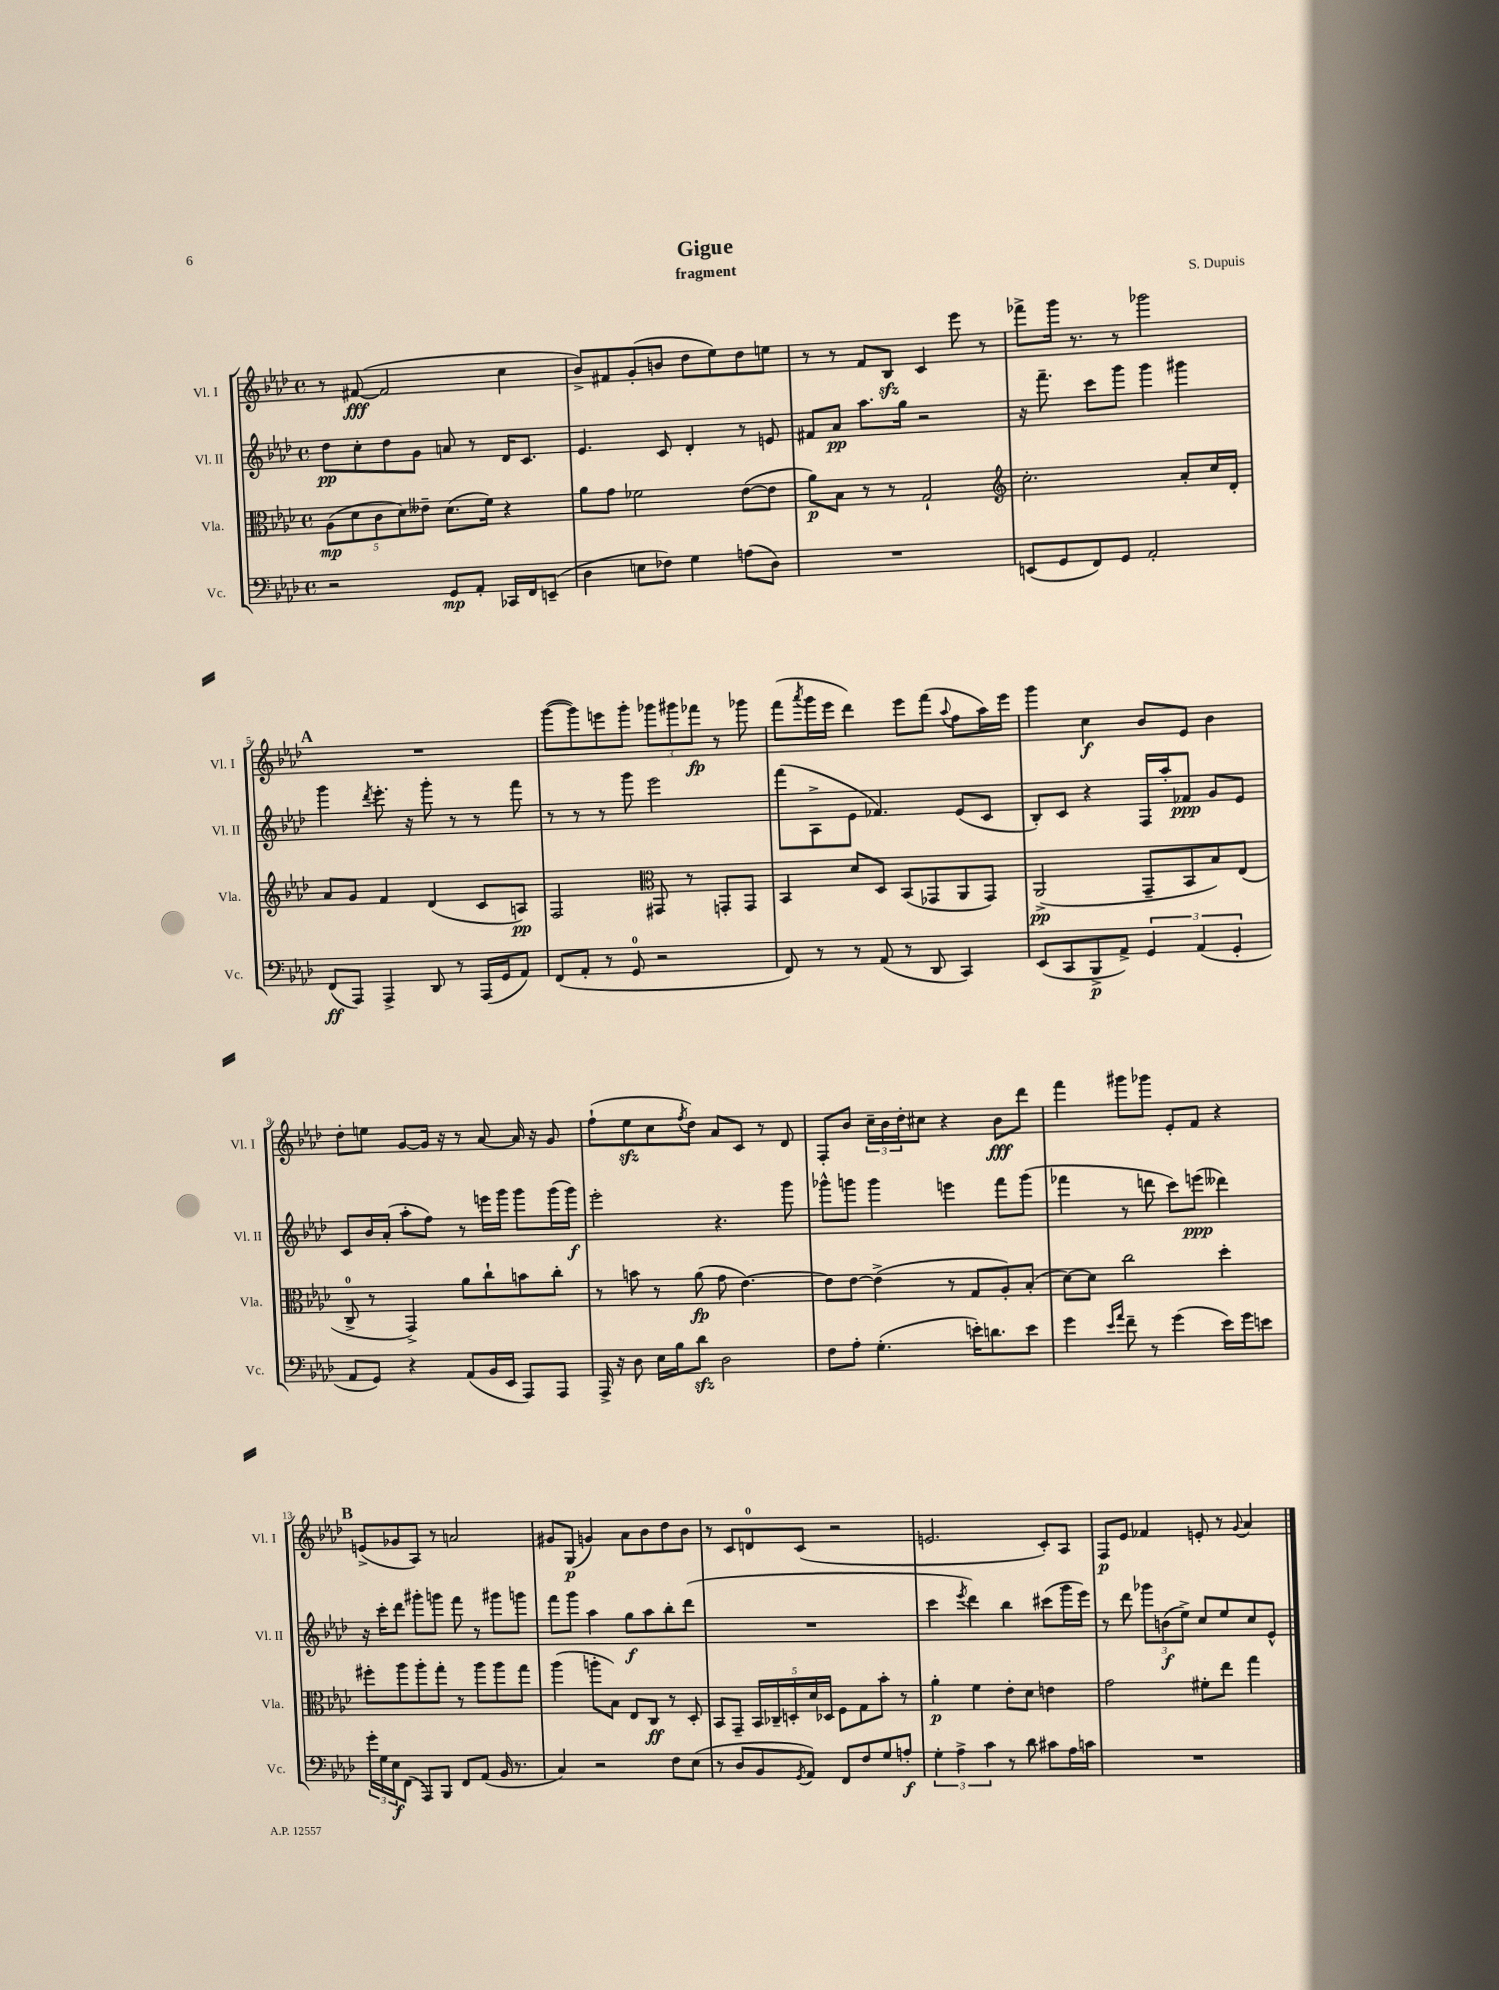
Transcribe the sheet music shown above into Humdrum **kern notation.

**kern	**kern	**kern	**kern
*staff4	*staff3	*staff2	*staff1
*clefF4	*clefC3	*clefG2	*clefG2
*k[b-e-a-d-]	*k[b-e-a-d-]	*k[b-e-a-d-]	*k[b-e-a-d-]
*M4/4	*M4/4	*M4/4	*M4/4
*met(c)	*met(c)	*met(c)	*met(c)
2r	(10A-	8dd-	8r
.	10d-	.	.
.	.	8cc'	([8f#
.	10c	.	.
.	.	8dd-	2f#]
.	10d-)	.	.
.	.	8g	.
.	10e--~	.	.
8GG	(8.d-	8a	.
8AA-'	.	8r	.
.	16f)	.	.
16CC-	4r	16d-	4cc
16FF	.	8.c	.
(8EE~	.	.	.
=	=	=	=
4D-	8a-	4.e-	8b-^)
.	8g	.	8f#
8E	2f-	.	(8g'
8F-)	.	8c	8b
4G	.	4d-'	8dd-
.	.	.	8ee-)
(8A	([8e-	8r	8dd-
8D-)	8e-]	8e	8ee
=	=	=	=
1r	8a-)	8f#	8r
.	8B-	8a-	8r
.	8r	8.aa-	8f
.	8r	.	8B-
.	.	16gg	.
.	2G`	2r	4c
.	.	.	8eee-
.	.	.	8r
=	=	=	=
*	*clefG2	*	*
(8EE	2.cc'	16r	8fff-^
.	.	8.fff~	.
8GG	.	.	16ggg
.	.	.	8.r
8FF)	.	8ccc	.
8GG	.	8ggg	8r
2AA-'	.	4ggg	2ggg-
.	8a-'	4ggg#	.
.	16cc	.	.
.	16d-'	.	.
=	=	=	=
(8FF	8a-	4ggg	1r
8AAA-)	8g	.	.
.	.	8qddd-	.
4AAA-^	4f	8.eee-'	.
.	.	16r	.
8DD-	(4d-	8ggg'	.
8r	.	8r	.
(16AAA-	8c	8r	.
16GG	.	.	.
8AA-)	8A)	8fff	.
=	=	=	=
(8FF	2F	8r	([8ggg
8AA-'	.	8r	8ggg])
8r	.	8r	8eee
8GG	.	8ggg	8ggg'
*	*clefC3	*	*
2r	8GG#	2eee-	12ggg-
.	.	.	12ggg#
.	8r	.	.
.	.	.	12fff-
.	8GG'	.	8r
.	8GG	.	8ggg-
=	=	=	=
8FF)	4BB-	(8fff	(8fff
.	.	.	8qaaa-
8r	.	8A-^	16ggg
.	.	.	16eee-
8r	8d-	8e-	4ddd-)
(8AA-	8D-	4.f-)	.
8r	(8BB-	.	8eee-
8DD-	8GG-	.	(8fff
.	.	.	8qqaa-
4CC)	8AA-	(8e-	8ff
.	8GG-)	8c	16aa-)
.	.	.	16eee-
=	=	=	=
(8EE-	(2AA-^	8B-')	4ggg
8CC	.	8c	.
8BBB-^	.	4r	4cc
8AA-^)	.	.	.
6GG	8GG~	16F	8b-
.	.	16aa-'	.
.	8BB-	8f-	8e-
(6AA-	.	.	.
.	8B-)	8g	4b-
6GG'	.	.	.
.	(8E-	8e-	.
=	=	=	=
8AA-	8C^	8c	8dd-'
8GG)	8r	16b-	8ee
.	.	(16a-'	.
4r	4GG^)	8aa-'	[8g
.	.	8ff)	16g]
.	.	.	16r
(8AA-	8a-	8r	8r
16BB-	8cc`	16eee	[8a-
16EE-	.	16ggg	.
8AAA-)	8b	8ggg	16a-]
.	.	.	16r
8AAA-	8cc'	(16ggg	8g
.	.	16ggg)	.
=	=	=	=
16AAA-^	8r	2eee-'	(8ff`
16r	.	.	.
8D-	8b	.	8ee-
16E-	8r	.	8cc
16B-	.	.	.
.	.	.	8qff
8d-	(8a-	.	8dd-)
2D-	8g	4.r	8a-
.	[4.e-)	.	8c
.	.	.	8r
.	.	8ggg	8d-
=	=	=	=
8F	8e-]	8ggg-^^	8F'
8A-'	[8e-	8ggg	8b-
(4.G'	(4e-^]	4ggg	24cc~
.	.	.	24b-
.	.	.	24dd-'
.	.	.	8cc#
.	8r	4eee	4r
16e')	8G	.	.
8.d	.	.	.
.	8A-')	8fff	8b-
8e	(8B-'	(8ggg	8ddd-
=	=	=	=
4g	[8d-)	4fff-	4fff
.	8d-]	.	.
16qqe-	.	.	.
16qqa-	.	.	.
8f~	2cc	8r	8ggg#
8r	.	8ddd	8ggg-
(4g	.	8ccc)	8e-'
.	.	(8eee	8f
16e-)	4dd-'	4ddd--)	4r
16g	.	.	.
8e	.	.	.
=	=	=	=
24g'	8ff#'	16r	(8e^
24G	.	.	.
.	.	16ccc'	.
24E-	.	.	.
(8FF	8aa-	8ddd-	8g-
8AAA-)	8aa-'	8ggg#'	8A-)
8BBB-	8gg'	8ggg	8r
8FF	8r	8fff	2a
(8AA-	8aa-	8r	.
16BB-	8aa-	8ggg#	.
8.r	.	.	.
.	8gg	8ggg	.
=	=	=	=
4C)	(4aa-	8fff	8g#
.	.	8ggg	(8G
2r	8aa'	4aa-	4g)
.	8B-)	.	.
.	8E-	8gg	8a-
.	8C	8aa-	8b-
8F	8r	8bb-'	8dd-
(8E-	8D-'	(8ddd-	8b-
=	=	=	=
8r	8BB-	1r	8r
8D-	8GG~	.	8c
8BB-	20BB-	.	8d
.	20C-~	.	.
.	20D'	.	.
8qGG	.	.	.
8AA-)	.	.	(8c
.	20d-	.	.
.	20D-	.	.
8FF	8F	.	2r
8F	8G	.	.
8G	8b-'	.	.
8A'	8r	.	.
=	=	=	=
6G'	4a-'	4ccc	2.e
6A-^	.	.	.
.	.	8qeee-	.
.	4f	4ddd-)	.
6c	.	.	.
8r	8e-'	4bb-	.
8d-	8d-	.	.
8c#	4e	(8ccc#	8c')
16A-	.	16ggg	8A-
16c	.	16eee-)	.
=	=	=	=
1r	2g	8r	8F
.	.	8ddd-	8e-
.	.	12ggg-	4f-
.	.	(12b	.
.	.	12ee-^)	.
.	8f#'	8cc	8e'
.	8ee-	8ee-	8r
.	.	.	8qqg
.	4gg	8cc	4a-
.	.	8e-^^	.
==	==	==	==
*-	*-	*-	*-
